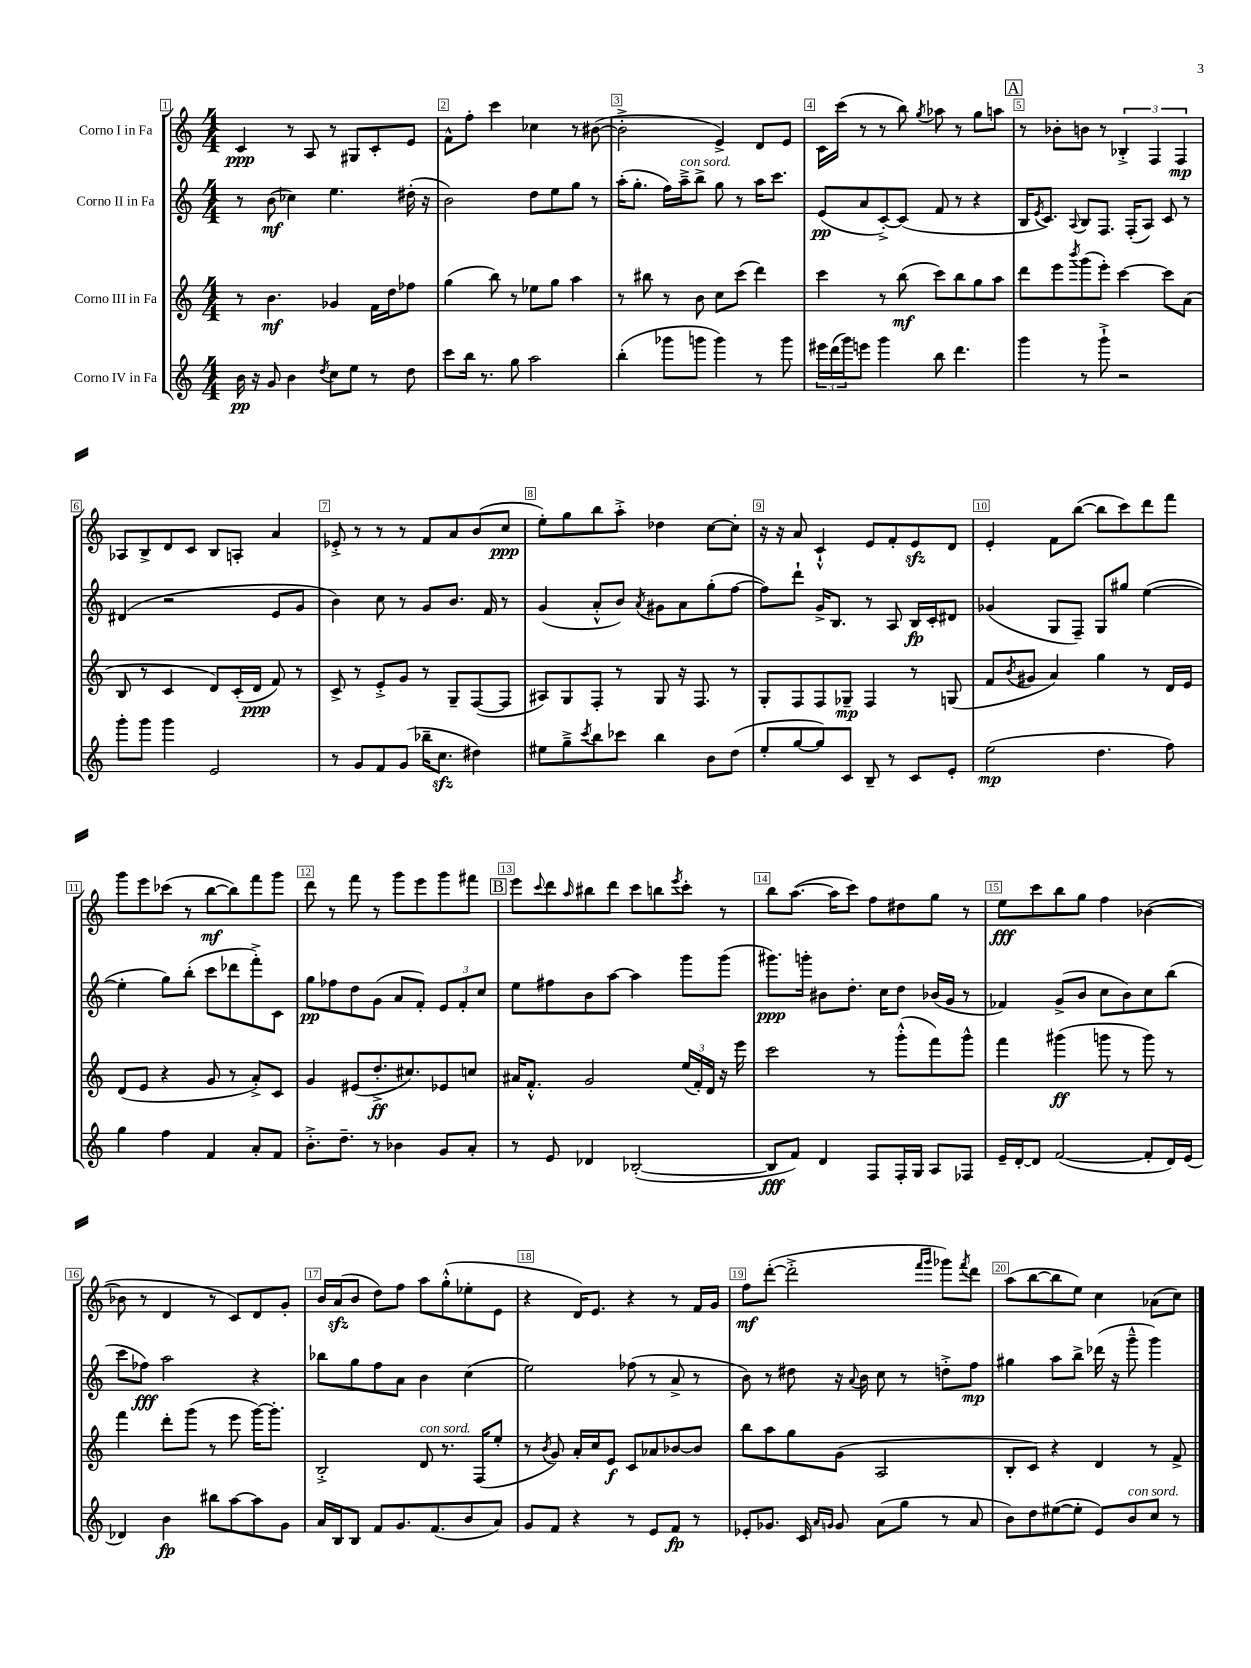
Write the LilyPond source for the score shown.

<<
\new StaffGroup <<
\new Staff = "s0" \with { instrumentName = "Corno I in Fa" } {
    \clef treble \key c \major \numericTimeSignature \time 4/4
    c'4\ppp r8 a8 r8 gis8 c'8-. e'8 |
    f'8-^ f''8-. c'''4 ces''4 r8 bis'8~( |
    bis'2-.-> e'4->) d'8 e'8 |
    c'16 c'''16( r8 r8 b''8) \acciaccatura { g''8 } aes''8 r8 g''8 a''8 |
    \mark \markup { \box "A" } r8 bes'8-. b'8 r8 \tuplet 3/2 { bes4-.-> f4 f4\mp } |
    aes8 b8-> d'8 c'8 b8 a8-. a'4 |
    ees'8-.-> r8 r8 r8 f'8 a'8 b'8( c''8\ppp |
    e''8-.) g''8 b''8 a''8-.-> des''4 c''8~ c''8-. |
    r16 r16 a'8 c'4-!-^ e'8 f'8-. e'8\sfz d'8 |
    e'4-. f'8 b''8~( b''8 c'''8) d'''8 f'''8 |
    g'''8 e'''8 ces'''8( r8 b''8~\mf b''8) f'''8 g'''8 |
    d'''8 r8 f'''8 r8 g'''8 e'''8 g'''8 fis'''8 |
    \mark \markup { \box "B" } e'''8 \appoggiatura { c'''8 } d'''8 \grace { a''16 } bis''8 d'''8 c'''8 b''8 \acciaccatura { e'''8 } c'''8-. r8 |
    b''8 a''8.~( a''16 c'''8) f''8 dis''8 g''8 r8 |
    e''8\fff c'''8 b''8 g''8 f''4 bes'4~( |
    bes'8 r8 d'4 r8 c'8) d'8 g'8-. |
    b'16 a'16\sfz( b'8 d''8) f''8 a''8 g''8-.-^( ees''8-. e'8 |
    r4 d'16) e'8. r4 r8 f'16 g'16 |
    f''8\mf d'''8~-.( d'''2-.-> \grace { f'''16 g'''16 } ges'''8) \acciaccatura { f'''8 } d'''8 |
    a''8( b''8~ b''8 e''8) c''4 aes'8( c''8) \bar "|." |
}
\new Staff = "s1" \with { instrumentName = "Corno II in Fa" } {
    \clef treble \key c \major \numericTimeSignature \time 4/4
    r8 b'8\mf( ces''4) e''4. dis''16-.( r16 |
    b'2) d''8 e''8 g''8 r8 |
    a''16-.( g''8.-. f''16) a''16--->^\markup { \italic "con sord." } b''8-> g''8 r8 a''16 c'''8. |
    e'8\pp( a'8 c'8~-.->) c'8( f'8 r8 r4 |
    \mark \markup { \box "A" } b16 \acciaccatura { e'8 } c'8.) \appoggiatura { a8 } b8 f8. f16-.( a8) c'8 r8 |
    dis'4( r2 e'8 g'8 |
    b'4) c''8 r8 g'8 b'8. f'16 r8 |
    g'4( a'8-.-^ b'8) \acciaccatura { a'8 } gis'8 a'8 g''8-.( f''8~ |
    f''8) d'''8-! g'16-> b8. r8 a8 b16\fp c'16-. dis'8 |
    ges'4( g8 f8--) g8 gis''8 e''4~( |
    e''4-. g''8) b''8-.( c'''8 des'''8 f'''8-.->) c'8 |
    g''8\pp fes''8 d''8 g'8( a'8 f'8-.) \tuplet 3/2 { e'8 f'8-. c''8 } |
    \mark \markup { \box "B" } e''8 fis''8 b'8 a''8~ a''4 g'''8 g'''8( |
    gis'''8.\ppp) g'''16-. bis'8 d''8.-. c''16 d''8 bes'16( g'16 r8 |
    fes'4) g'8->( b'8 c''8 b'8) c''8 b''8( |
    c'''8 fes''8\fff) a''2 r4 |
    bes''8 g''8 f''8 a'8 b'4 c''4( |
    e''2) fes''8( r8 a'8-> r8 |
    b'8) r8 dis''8 r16 \appoggiatura { a'8 } b'16 c''8 r8 d''8-.-> f''8\mp |
    gis''4 a''8 b''8-> des'''16( r16 g'''8---^ g'''4) \bar "|." |
}
\new Staff = "s2" \with { instrumentName = "Corno III in Fa" } {
    \clef treble \key c \major \numericTimeSignature \time 4/4
    r8 b'4.\mf ges'4 f'16 d''16 fes''8 |
    g''4( b''8) r8 ees''8 g''8 a''4 |
    r8 bis''8 r8 b'8 c''8 c'''8( d'''4) |
    c'''4 r8 b''8\mf( c'''8) b''8 g''8 a''8 |
    \mark \markup { \box "A" } d'''8 e'''8 \acciaccatura { b'''8 } g'''8( e'''8-.) c'''4~ c'''8 a'8( |
    b8 r8 c'4 d'8) c'16-.( d'16\ppp f'8) r8 |
    c'8-> r8 e'8-.-> g'8 r8 g8-- f8~( f8 |
    ais8) g8 f8-. r8 g8 r16 f8. r8 |
    g8-. f8 f8 ges8--\mp f4 r8 g8( |
    f'8 \acciaccatura { b'8 } gis'8 a'4) g''4 r8 d'16 e'16 |
    d'8( e'8 r4 g'8 r8 a'8-.->) c'8 |
    g'4 eis'8( d''8.-.->\ff cis''8.) ees'8 c''8 |
    \mark \markup { \box "B" } ais'16 f'8.-.-^ g'2 \tuplet 3/2 { e''16( f'16-.) d'16 } r16 e'''16 |
    c'''2 r8 g'''8-.-^( f'''8) g'''8-^ |
    f'''4 gis'''4\ff( g'''8 r8 g'''8) r8 |
    f'''4 d'''8-. g'''8( r8 e'''8 g'''16~) g'''8.-. |
    b2-.-> d'8^\markup { \italic "con sord." } r8. f16( e''8-. |
    r8 \acciaccatura { b'8 } g'8) a'16-. c''16 e'8\f c'8 aes'8 bes'8~ bes'8 |
    b''8 a''8 g''8 g'8( a2 |
    b8-. c'8) r4 d'4 r8 f'8-> \bar "|." |
}
\new Staff = "s3" \with { instrumentName = "Corno IV in Fa" } {
    \clef treble \key c \major \numericTimeSignature \time 4/4
    b'16\pp r16 g'8 b'4 \acciaccatura { d''8 } c''8 e''8 r8 d''8 |
    c'''8 b''16 r8. g''8 a''2 |
    b''4-.( ges'''8 g'''8 g'''4) r8 g'''8 |
    \tuplet 3/2 { eis'''16 d'''16( g'''16) } e'''8 g'''4 b''8 d'''4. |
    \mark \markup { \box "A" } g'''4 r8 g'''8-!-> r2 |
    g'''8-. g'''8 g'''4 e'2 |
    r8 g'8 f'8 g'8( bes''16-- c''8.\sfz dis''4) |
    eis''8 g''8---> \acciaccatura { c'''8 } b''8 ces'''8 b''4 b'8 d''8( |
    e''8-. g''8~ g''8) c'8 b8-- r8 c'8 e'8-. |
    e''2\mp( d''4. f''8) |
    g''4 f''4 f'4 a'8-. f'8 |
    b'8.-.-> d''8.-- r8 bes'4 g'8 a'8-. |
    \mark \markup { \box "B" } r8 e'8 des'4 bes2~-.( |
    bes8\fff f'8) d'4 f8 f16-. g16 a8 fes8 |
    e'16-- d'16~-. d'8 f'2~( f'8-. d'16) e'16( |
    des'4) b'4\fp bis''8 a''8~ a''8 g'8 |
    a'16 b16 b8 f'8 g'8. f'8.( b'8 a'8) |
    g'8 f'8 r4 r8 e'8 f'8\fp r8 |
    ees'8-. ges'8. c'16 \grace { a'16 g'16 } g'8 a'8( g''8 r8 a'8 |
    b'8) d''8 eis''8~( eis''8-. e'8) b'8^\markup { \italic "con sord." } c''8 r8 \bar "|." |
}
>>
>>
\layout { \context { \Score \override BarNumber.break-visibility = ##(#f #t #t) barNumberVisibility = #all-bar-numbers-visible \override BarNumber.stencil = #(make-stencil-boxer 0.1 0.3 ly:text-interface::print) } }
